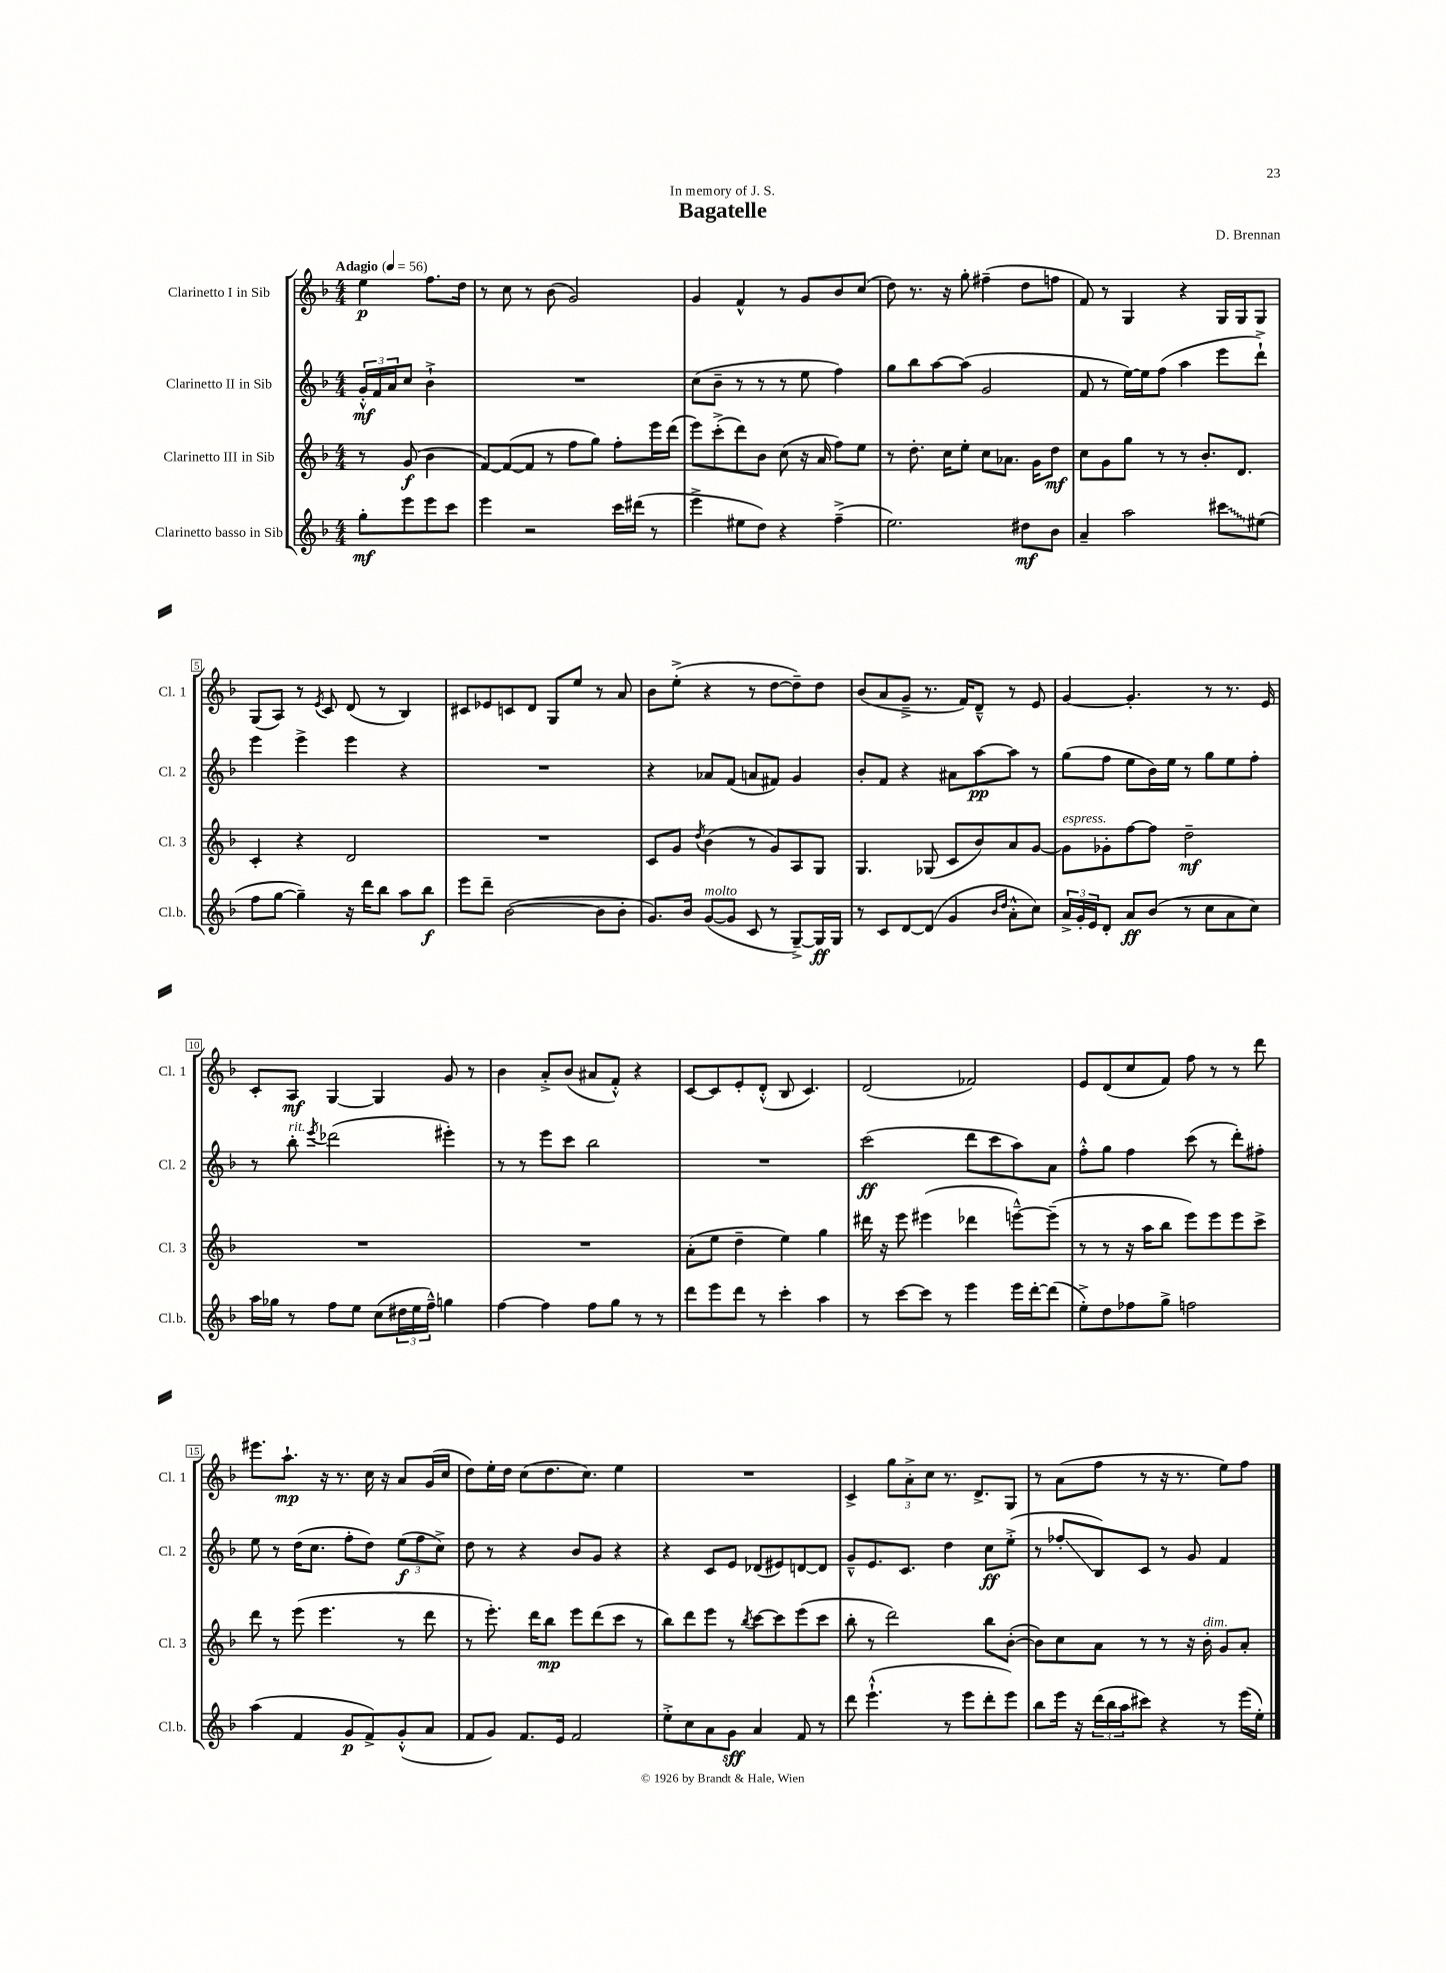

**kern	**kern	**kern	**kern
*staff4	*staff3	*staff2	*staff1
*clefG2	*clefG2	*clefG2	*clefG2
*k[b-]	*k[b-]	*k[b-]	*k[b-]
*M4/4	*M4/4	*M4/4	*M4/4
*MM56	*MM56	*MM56	*MM56
8gg'	8r	24g'^^	4ee
.	.	24f	.
.	.	24a	.
8eee	(8g	8cc	.
8eee	4b-	4b-`^	8.ff
8ccc	.	.	.
.	.	.	16dd
=	=	=	=
4eee	[8f)	1r	8r
.	(8f_	.	8cc
2r	8f]	.	8r
.	8r	.	(8b-
.	8ff	.	2g)
.	8gg)	.	.
16ccc	8ff'	.	.
(16ddd#	.	.	.
8r	16eee	.	.
.	(16ddd	.	.
=	=	=	=
4eee^	8eee)	(8cc	4g
.	(8ccc'^	8b-~	.
8ee#	8ddd)	8r	4f^^
8dd)	8b-	8r	.
4r	(8cc	8r	8r
.	16r	8ee	8g
.	16a	.	.
(4ff~^	8ff)	4ff)	8b-
.	8ee	.	(8cc
=	=	=	=
2.ee)	8r	8gg	8dd)
.	8.dd'	8bb-	8.r
.	.	[8aa	.
.	16cc	.	16r
.	8ee'	(8aa]	8gg'
.	8cc	2g	(4ff#~
.	8.a-	.	.
8dd#	.	.	8dd
.	16g	.	.
8b-	8dd	.	8ff
=	=	=	=
4a~	8cc	8f	8f)
.	8g	8r	8r
2aa	8gg	[16ee)	4G
.	.	16ee]	.
.	8r	(8ff	.
.	8r	4aa	4r
.	8.b-'	.	.
8ccc#	.	8eee	16G
.	8.d	.	16G
(8ee#	.	8ddd`^)	8G
=	=	=	=
8ff	4c'	4eee	(8G
[8gg	.	.	8A)
4gg~])	4r	4eee^	8r
.	.	.	8qe
.	.	.	8c
16r	2d	4eee	(8d
16ddd	.	.	.
8bb-	.	.	8r
8aa	.	4r	4B-)
8bb-	.	.	.
=	=	=	=
8eee	1r	1r	8c#
8ddd~	.	.	8e-
([2b-	.	.	8c
.	.	.	8d
.	.	.	8G
.	.	.	8ee
8b-]	.	.	8r
8b-'	.	.	8a
=	=	=	=
8.g)	8c	4r	8b-
.	8g	.	(8ee'^
16b-	.	.	.
.	8qdd	.	.
([8g	(4b-	8a-	4r
8g]	.	(8f	.
8c	8r	8a	8r
8r	8g)	8f#)	[8dd
[8G~^)	8A	4g	8dd~])
16G]	8G	.	8dd
16G	.	.	.
=	=	=	=
8r	4.G	8b-'	(8b-
8c	.	8f	8a
[8d	.	4r	8g~^
(8d]	(8G-	.	8.r
4g	8c	8a#	.
.	.	.	16f)
.	8b-)	[8aa	8d~^^
16qqb-	.	.	.
16qqdd	.	.	.
8a'^^	8a	8aa]	8r
8cc)	[8g	8r	8e
=	=	=	=
24a^	8g]	(8gg	[4g
24g'	.	.	.
24e	.	.	.
8d'	8g-'	8ff	.
8a	[8ff	8ee	4.g']
(8b-	8ff]	16b-)	.
.	.	16ee	.
8r	2dd~	8r	.
8cc	.	8gg	8r
8a	.	8ee	8.r
8cc)	.	8ff'	.
.	.	.	16e
=	=	=	=
16aa	1r	8r	8c'
16gg-	.	.	.
8r	.	8bb-'	8A
.	.	8qeee	.
8ff	.	(2ddd-	[4G
8ee	.	.	.
(8cc	.	.	4G]
24dd#	.	.	.
24ee	.	.	.
24ff~^^)	.	.	.
4gg	.	4eee#')	8g
.	.	.	8r
=	=	=	=
[4ff	1r	8r	4b-
.	.	8r	.
4ff]	.	8eee	8a'^
.	.	8ccc	(8b-
8ff	.	2bb-	8a#
8gg	.	.	8f'^^)
8r	.	.	4r
8r	.	.	.
=	=	=	=
8ddd	(8a'	1r	[8c
8eee	8ee	.	8c]
8ddd	4dd~	.	8e'
8r	.	.	(8d'^^
4ccc'	4ee)	.	8B-
.	.	.	4.c)
4aa	4gg	.	.
=	=	=	=
8r	16ddd#	(2ccc	(2d
.	16r	.	.
[8ccc	8eee	.	.
8ccc]	(4eee#	.	.
8r	.	.	.
4eee	4ddd-	8ddd	2f-)
.	.	8ccc	.
16eee	[8eee~^^)	8aa)	.
[16ddd'	.	.	.
(8ddd]	(8eee~]	8a	.
=	=	=	=
8ee'^)	8r	8ff'^^	8e
8dd	8r	8gg	(8d
8ff-	16r	4ff	8cc
.	16aa	.	.
8gg^	8bb-	.	8f)
2ff	8eee)	(8ccc	8ff
.	8eee	8r	8r
.	8eee	8ddd')	8r
.	8ccc^	8ff#'	8ddd
=	=	=	=
(4aa	8ddd	8ee	8.eee#
.	8r	8r	.
.	.	.	8.aa`
4f	(8eee	(16dd	.
.	.	8.cc	.
.	4.eee	.	16r
.	.	.	8.r
8g	.	8ff'	.
8f^)	.	8dd)	16cc
.	.	.	16r
(8g'^^	8r	(12ee	8a
.	.	12ff	.
8a	8ddd	.	(16g
.	.	12cc^)	.
.	.	.	16cc
=	=	=	=
8f	8r	8dd	8dd)
8g)	8.eee')	8r	16ee'
.	.	.	16dd
8.f	.	4r	(8cc
.	16ddd	.	.
.	8bb-	.	8.dd
16e	.	.	.
2f	8eee	8b-	.
.	.	.	8.cc)
.	(8ddd	8g	.
.	8ccc	4r	4ee
.	8r	.	.
=	=	=	=
8ee'^	8bb-)	4r	1r
8cc	8ddd	.	.
8a	8eee	8c	.
8g	8r	8e	.
.	8qbb-	.	.
4a	[8ccc	(8d-	.
.	8ccc]	8e#)	.
8f	(8eee	[8d	.
8r	8ccc	8d]	.
=	=	=	=
8ddd	8bb-'	8g~^^	4c^
(4.eee`^^	8r	8.e	.
.	2ddd)	.	12gg
.	.	8.c	.
.	.	.	12a'^
.	.	.	12cc
8r	.	4dd	8.r
8eee	.	.	.
.	.	.	8.d^
8ddd'	8bb-	8cc	.
8eee)	([8b-'	(8ee'^	8G
=	=	=	=
8bb-	8b-])	8r	8r
16eee	8cc	8ff-'	(8a
16r	.	.	.
(24ddd	8a	8B-)	8ff
24bb-	.	.	.
24aa	.	.	.
8ccc#)	8r	8c	8r
4r	8r	8r	16r
.	.	.	8.r
.	16r	8g	.
.	16b-'	.	.
8r	8g	4f	8ee)
(16eee	8a'	.	8ff
16ee')	.	.	.
==	==	==	==
*-	*-	*-	*-
